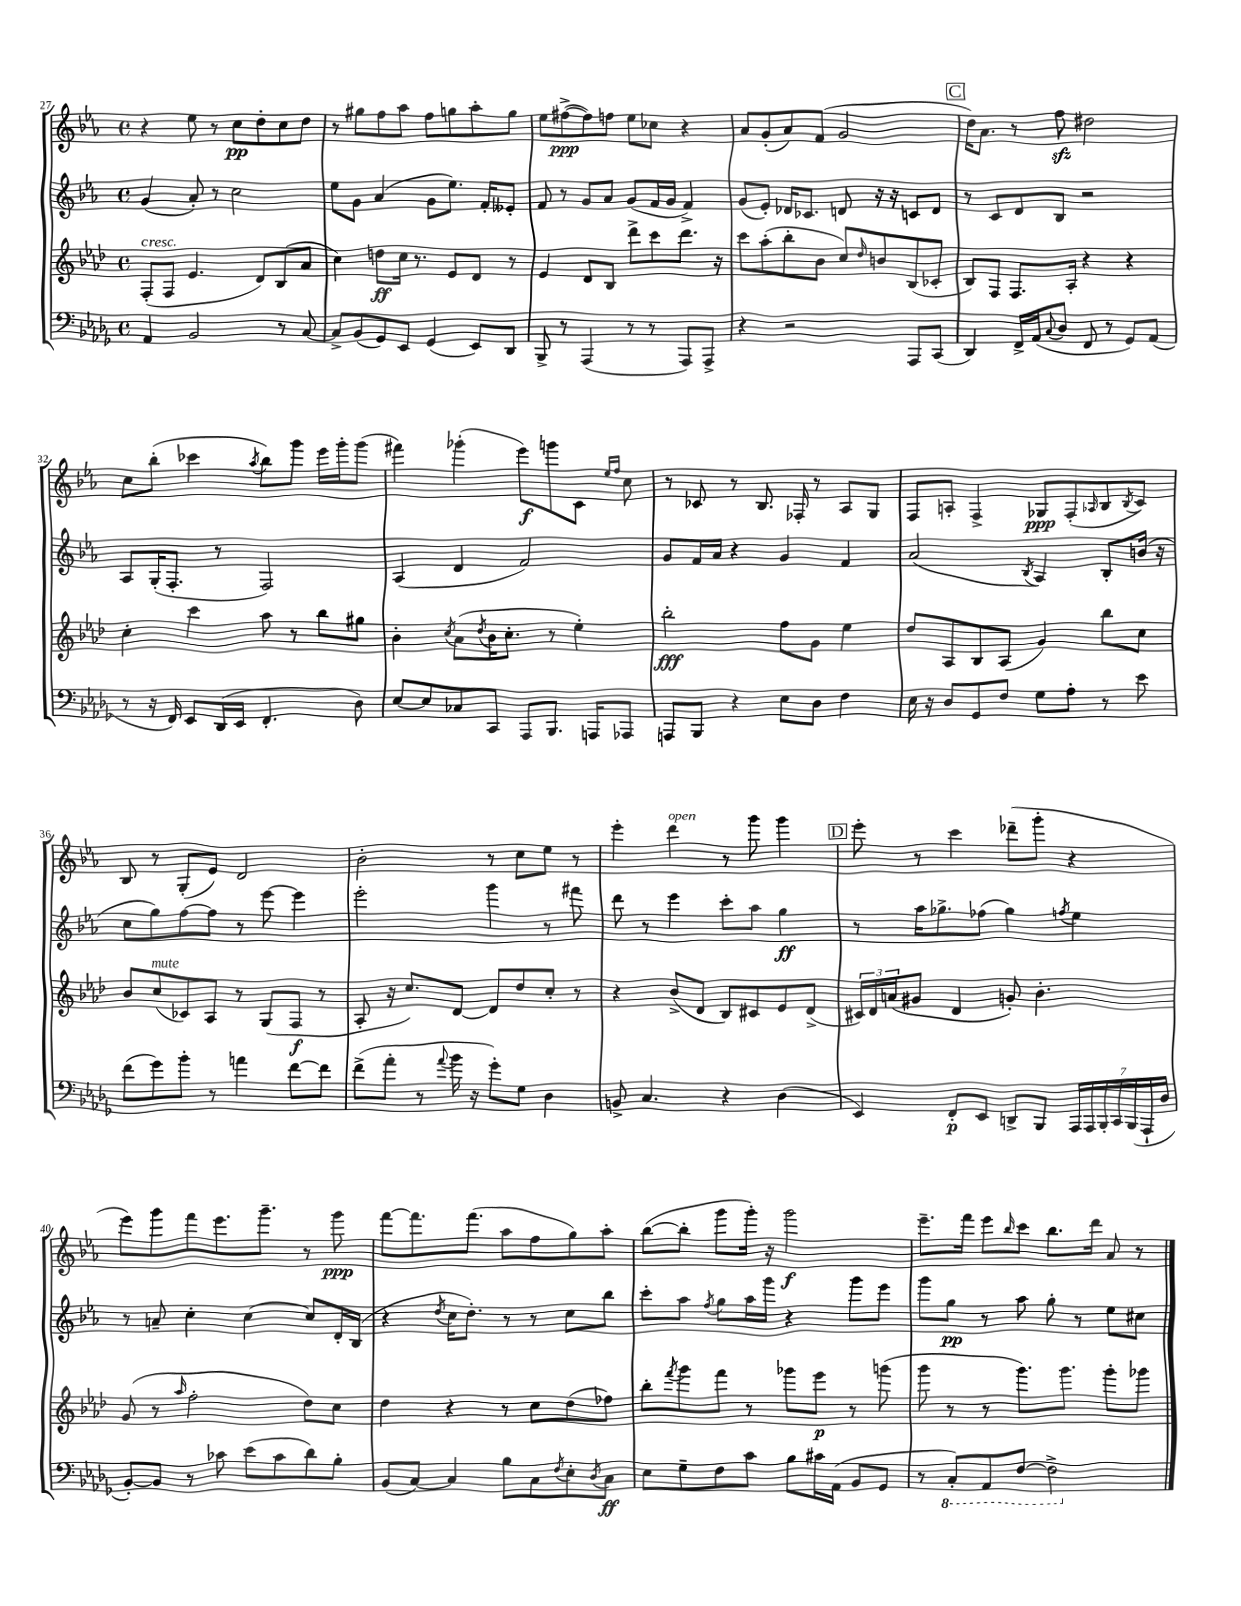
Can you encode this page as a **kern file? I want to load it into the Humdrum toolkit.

**kern	**kern	**kern	**kern
*staff4	*staff3	*staff2	*staff1
*clefF4	*clefG2	*clefG2	*clefG2
*k[b-e-a-d-g-]	*k[b-e-a-d-]	*k[b-e-a-]	*k[b-e-a-]
*M4/4	*M4/4	*M4/4	*M4/4
*met(c)	*met(c)	*met(c)	*met(c)
4AA-	(8F'	(4g	4r
.	8F	.	.
2BB-	4.e-	8a-')	8ee-
.	.	8r	8r
.	.	2cc	8cc
.	8d-)	.	8dd'
8r	(8B-	.	8cc
[8C	8a-	.	8dd
=	=	=	=
8C^]	4cc)	8ee-	8r
(8BB-	.	8g	8gg#
8GG-)	8dd	(4a-	8ff
8EE-	16cc	.	8aa-
.	8.r	.	.
(4GG-	.	8g	8ff
.	8e-	8.ee-)	8gg
8EE-)	8d-	.	8aa-'
.	.	16f'	.
8DD-	8r	8e--'	8gg
=	=	=	=
8BBB-^	4e-	8f	8ee-
8r	.	8r	([8ff#^
(4AAA-	8d-	8g	8ff#])
.	8B-	8a-	8ff
8r	8ddd-^	(8g	8ee-
8r	8ccc	16f	8cc-
.	.	16g	.
8AAA-)	8.ddd-	4f^)	4r
8AAA-^	.	.	.
.	16r	.	.
=	=	=	=
4r	8ccc	(8g	8a-
.	(8aa-'	8e-')	(8g'
2r	8bb-'	16d-	8a-)
.	.	8.c-	.
.	8b-	.	(8f
.	8cc)	8d	2g
.	16qqdd-	.	.
.	8b	16r	.
.	.	16r	.
8AAA-	(8B-	8c	.
(8CC	8c-'	8d	.
=	=	=	=
4DD-)	8B-)	8r	16dd)
.	.	.	8.a-
.	8F	8c	.
16FF^	8.F	8d	8r
(16AA-	.	.	.
8qqC	.	.	.
8D-	.	8B-	8ff
.	16A-'	.	.
8FF	4r	2r	2dd#
8r	.	.	.
8GG-)	4r	.	.
(8AA-	.	.	.
=	=	=	=
8r	4cc'	8A-	8cc
16r	.	(16G'	(8bb-'
16FF)	.	8.F'	.
8EE-	4ccc	.	4ccc-
(16DD-	.	8r	.
16EE-	.	.	.
.	.	.	8qaa-
4.FF'	8aa-	2F)	8bb-)
.	8r	.	8ggg
.	8bb-	.	16eee-
.	.	.	16ggg'
8D-)	8gg#	.	(8ggg
=	=	=	=
[8E-	4b-'	(4A-	4fff#)
8E-]	.	.	.
.	8qcc	.	.
8C-	(8a-	4d	(4ggg-'
.	8qdd-	.	.
8CC	16b-	.	.
.	8.cc'	.	.
8AAA-	.	2f)	8eee-)
8.BBB-	8r	.	8ggg
.	4ee-')	.	8c
16AAA	.	.	.
.	.	.	16qqee-
.	.	.	16qqff
8AAA-	.	.	8cc
=	=	=	=
8AAA	2bb-'	8g	8r
8BBB-	.	16f	8c-
.	.	16a-	.
4r	.	4r	8r
.	.	.	8.B-
8E-	8ff	4g	.
.	.	.	16F-'
8D-	8g	.	8r
4F	4ee-	4f	8A-
.	.	.	8G
=	=	=	=
16E-	8dd-	(2a-	8F
16r	.	.	.
8D-	8A-	.	8A'
8GG-	8B-	.	4F^
8F	(8A-	.	.
.	.	8qB-	.
8G-	4g)	4A-)	8G-
8A-'	.	.	(8F'
.	.	.	16qqA-
8r	8bb-	8B-'	8B-
.	.	.	8qB-
8e-	8cc	(16b	8c)
.	.	16r	.
=	=	=	=
(8f	8b-	8cc	8B-
8g-)	(8cc	8gg)	8r
8b-'	8c-)	[8ff	(8G'
8r	8A-	8ff]	8e-)
4a	8r	8r	2d
.	(8G	[8eee-	.
[8f	8F	4eee-]	.
8f]	8r	.	.
=	=	=	=
(8f^	8A-'	2eee-'	2b-'
8a-'	16r	.	.
.	8.cc)	.	.
8r	.	.	.
8qqa-	.	.	.
16b-	[8d-	.	.
16r	.	.	.
8g-')	8d-]	4ggg	8r
8G-	8dd-	.	8cc
4D-	8cc'	8r	8ee-
.	8r	8fff#	8r
=	=	=	=
8BB^	4r	8ddd	4eee-'
4.C	.	8r	.
.	(8b-^	4eee-	4ddd
.	8d-	.	.
4r	8B-)	8ccc'	8r
.	8c#	8aa-	8ggg
(4D-	8e-	4gg	4ggg
.	(8d-^	.	.
=	=	=	=
4EE-)	24c#)	8r	8eee-'
.	24d-	.	.
.	(24a	.	.
.	8g#	16aa-	8r
.	.	8.gg-^	.
8FF'	4d-	.	4ccc
8EE-	.	(8ff-	.
8DD^	8g')	4gg-)	(8ddd-~
8BBB-	4.b-'	.	8ggg'
.	.	8qff	.
28AAA-	.	4ee-	4r
28AAA-	.	.	.
28BBB-'	.	.	.
28CC	.	.	.
(28BBB-	.	.	.
28AAA-`	.	.	.
28D-	.	.	.
=	=	=	=
[8BB-')	(8g	8r	8eee-)
8BB-]	8r	8a~	8ggg
.	16qqaa-	.	.
8r	2ff'	4cc'	8fff
8c-	.	.	8.eee-
(8e-	.	[4cc	.
.	.	.	8.ggg~
8c-	.	.	.
8d-)	8dd-)	8cc]	8r
8B-'	8cc	16d'	8ggg
.	.	(16B-	.
=	=	=	=
(8BB-	4dd-	4r	[8fff
[8C)	.	.	8.fff]
.	.	8qdd	.
4C]	4r	16cc	.
.	.	8.dd')	(8.fff
8B-	8r	8r	8aa-
8C	8cc	8r	8ff
8qF	.	.	.
8E-'	(8dd-	8cc	8gg)
8qD-	.	.	.
8C	8ff-)	8bb-	8aa-'
=	=	=	=
8E-	8bb-'	8ccc'	([8bb-
.	8qfff	.	.
8G-~	8ggg	8aa-	8bb-']
.	.	8qff	.
8F	8fff	8gg	8ggg
8c	8r	16aa-	16ggg')
.	.	16ggg	16r
8B-	8ggg-	4r	2ggg
16c#	8eee-	.	.
(16AA-	.	.	.
8BB-	8r	8ggg	.
8GG-	(8ggg	8eee-	.
=	=	=	=
8r	8ggg	8ggg	8.eee-~
8CC')	8r	8gg	.
.	.	.	16fff
8AAA-	8r	8r	8eee-
.	.	.	16qqbb-
[8FF	8.ggg)	8aa-	8ccc
2FF^]	.	8gg'	8.bb-
.	8.ggg	.	.
.	.	8r	.
.	.	.	16ddd
.	8ggg'	8ee-	8a-
.	8ggg-	8cc#	8r
==	==	==	==
*-	*-	*-	*-
